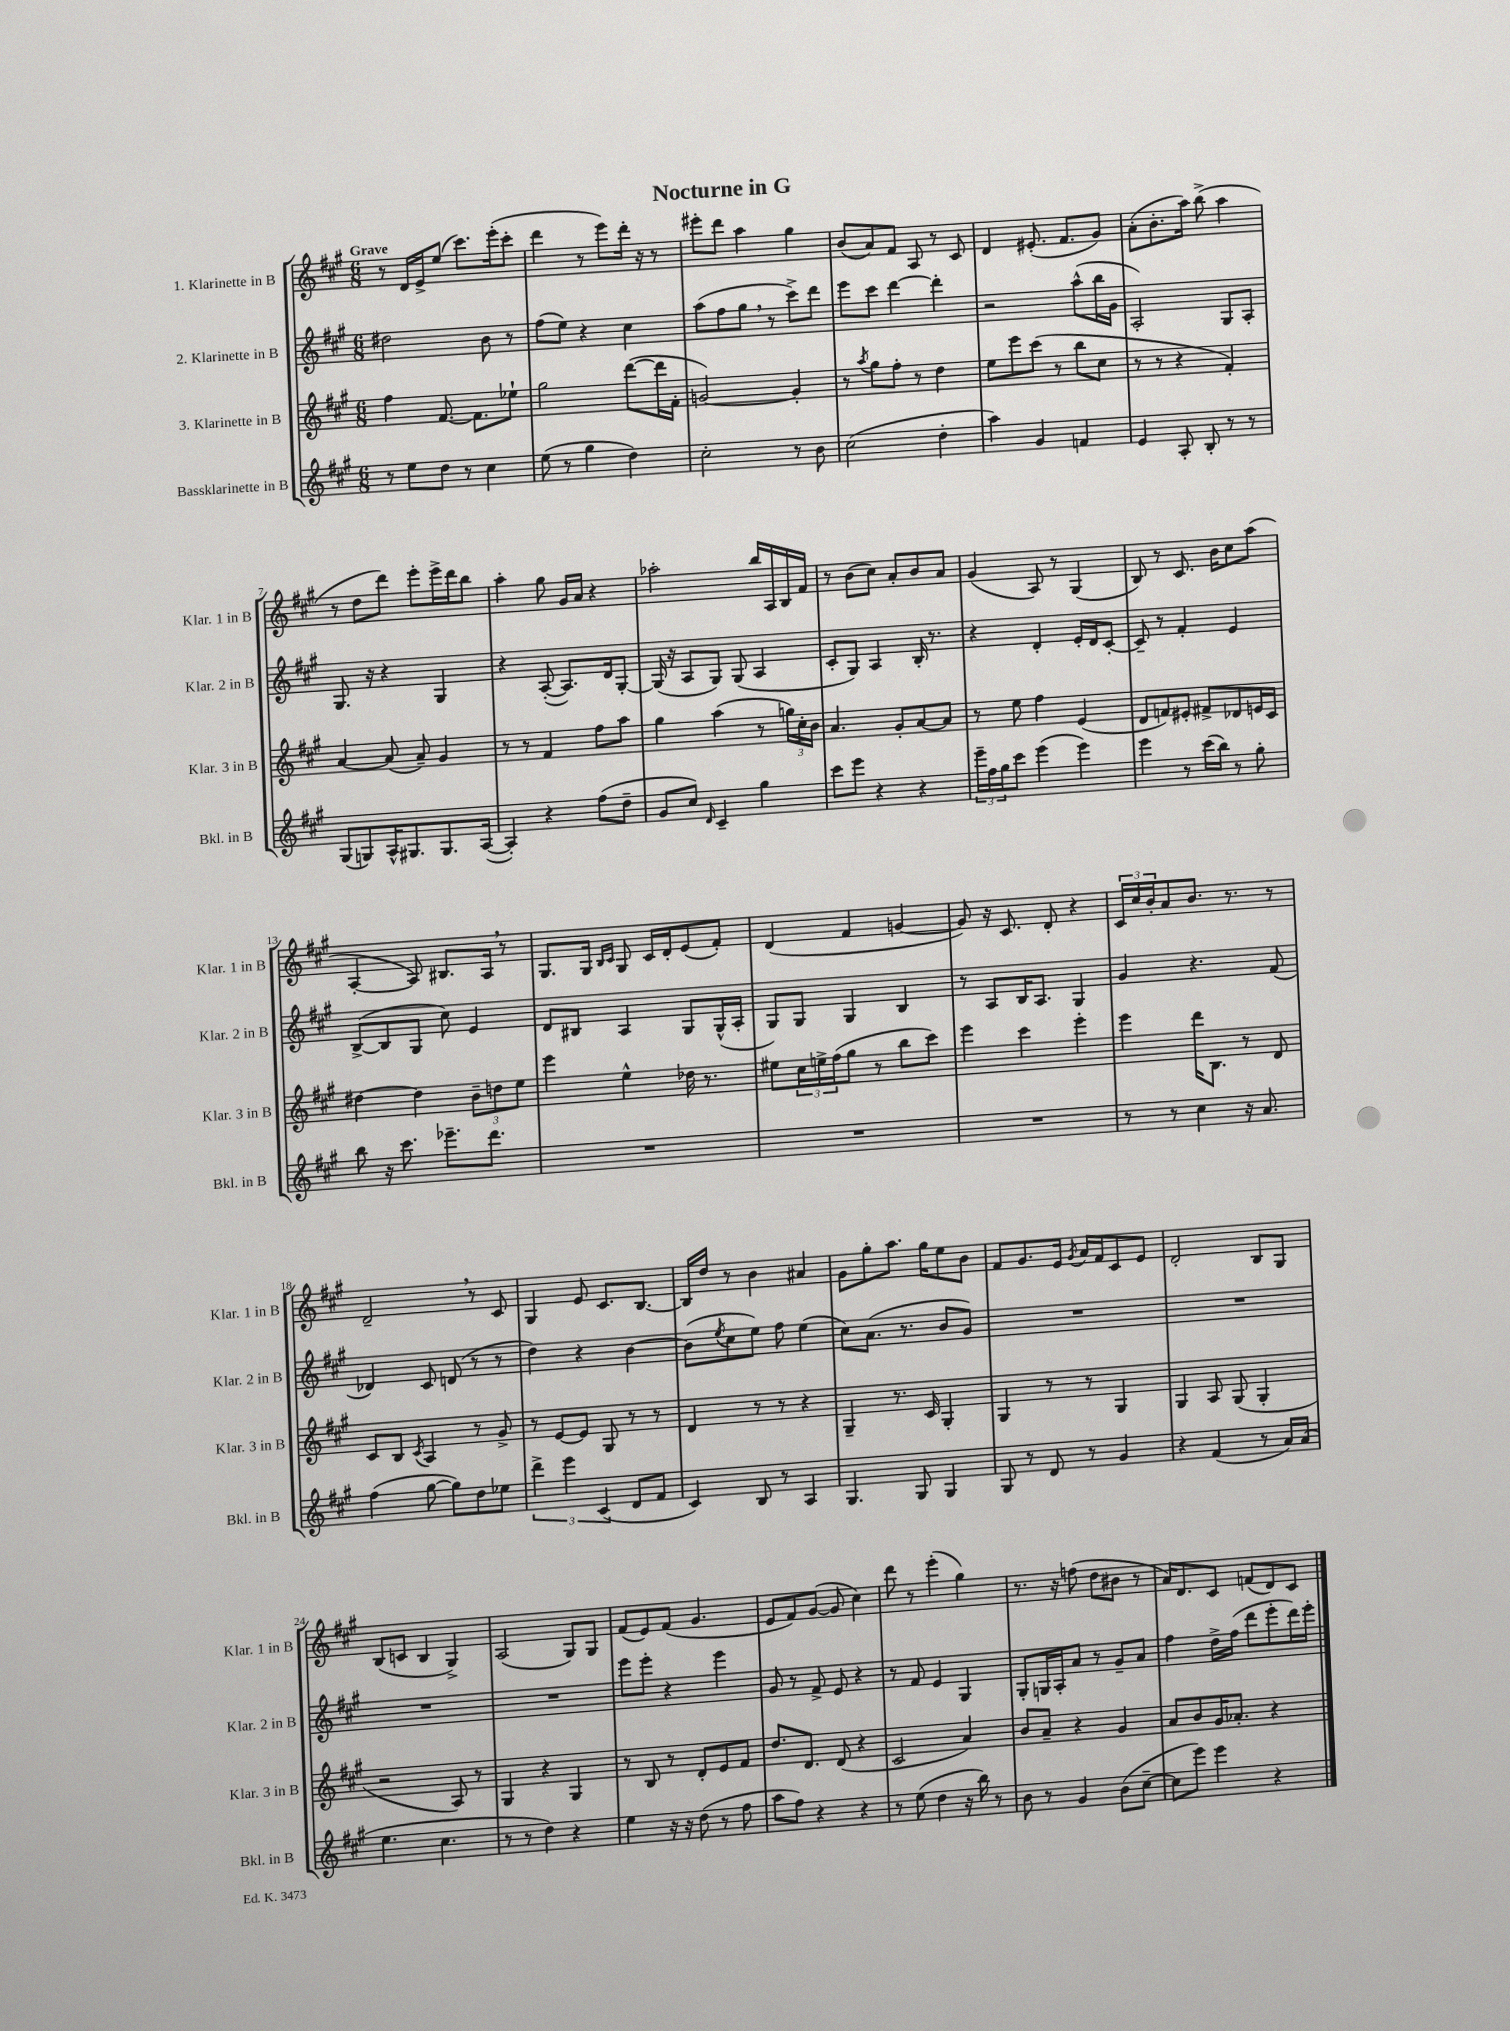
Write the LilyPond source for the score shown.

\header { title = "Nocturne in G" }
<<
\new StaffGroup <<
\new Staff = "s0" \with { instrumentName = "1. Klarinette in B" shortInstrumentName = "Klar. 1 in B" } {
    \clef treble \key a \major \numericTimeSignature \time 6/8 \tempo "Grave"
    r8 d'16 e'16-> e''8( cis'''8.) e'''16-.( cis'''8-. |
    d'''4 r8 e'''8) d'''16-. r16 r8 |
    eis'''8-. d'''8 a''4 gis''4 |
    b'8( a'8) fis'8 a8 r8 cis'8 |
    d'4 eis'8.-.( fis'8. gis'8) |
    a'8-.( b'8.-. a''16) b''8->( a''4 |
    r8 d''8 d'''8) e'''8-. e'''16-> d'''16 b''8 |
    a''4-. gis''8 gis'16 a'16 r4 |
    aes''2-. b''16 a16 b16 fis'16 |
    r8 b'8( cis''8) a'8-. b'8 a'8 |
    gis'4( a8) r8 gis4( |
    b8) r8 cis'8. b'16 cis''8 a''8( |
    a4~-. a8) bis8. a16 \breathe r8 |
    gis8. gis16 \grace { b16 cis'16 } gis8 cis'16 d'16-. e'8( fis'8-.) |
    d'4( fis'4 g'4~ |
    g'8) r16 cis'8. d'8-. r4 |
    \tuplet 3/2 { cis'16 cis''16 b'16-. } a'8 b'8. r8. r8 |
    d'2-- \breathe r8 cis'8 |
    gis4 e'8 cis'8. b8.~ |
    b16 d''16 r8 b'4 ais'4 |
    gis'8 gis''8-. a''8. gis''16 e''8 b'8 |
    fis'8 gis'8. e'16 \acciaccatura { gis'8 } a'16 fis'16 cis'8 e'8 |
    d'2-. b8 gis8 |
    b8( c'8 b4 gis4->) |
    a2( gis8) gis8 |
    fis'8( e'8) fis'8( gis'4. |
    e'8 fis'8) gis'8~( gis'8 cis''4) |
    d'''8 r8 e'''4-.( gis''4) |
    r8. r16 f''8( d''8 bis'8 r8 |
    a'16) d'8. cis'8 f'8( d'8) cis'8 \bar "|." |
}
\new Staff = "s1" \with { instrumentName = "2. Klarinette in B" shortInstrumentName = "Klar. 2 in B" } {
    \clef treble \key a \major \numericTimeSignature \time 6/8
    dis''2 b'8 r8 |
    fis''8( e''8) r4 cis''4 |
    a''8( fis''8 gis''8 \breathe r8 cis'''8->) d'''8 |
    e'''8 cis'''8 d'''4~ d'''4-. |
    r2 a''8-^( b''16 gis'16 |
    a2-.) gis8 a8-. |
    gis8. r16 r4 gis4 |
    r4 a8~-.( a8.) d'16 gis8~-. |
    gis16( r16 a8 gis8) gis8( a4 |
    cis'8-. gis8) a4 b16-. r8. |
    r4 d'4-. e'16-. d'16 cis'8~-. |
    cis'8-- r8 fis'4-. e'4 |
    b8~->( b8 gis8 cis''8) e'4 |
    d'8 bis8 a4 gis8 gis16-^( a16-. |
    gis8) gis8 gis4 b4 |
    r8 a8 b16 a8. gis4 |
    gis'4 r4. fis'8( |
    des'4) cis'8 d'8( r8 r8 |
    d''4) r4 b'4~ |
    b'8( \acciaccatura { e''8 } cis''8 e''8) fis''8 e''4( |
    cis''8) a'8.( r8. b'8 gis'8) |
    R2. |
    R2. |
    R2. |
    R2. |
    e'''8 e'''8-. r4 e'''4 |
    gis'8 r8 fis'8-> e'8 r4 |
    r8 fis'8 e'4 gis4 |
    gis8-. g16 a16-. a'8 r8 gis'8-- a'8 |
    fis''4 d''16-> fis''16( d'''8 e'''8-. d'''16) e'''16-. \bar "|." |
}
\new Staff = "s2" \with { instrumentName = "3. Klarinette in B" shortInstrumentName = "Klar. 3 in B" } {
    \clef treble \key a \major \numericTimeSignature \time 6/8
    fis''4 fis'8.~ fis'8. ees''8-! |
    gis''2 d'''8~( d'''16 fis'16-. |
    g'2~) g'4-. |
    r8 \acciaccatura { a''8 } gis''8 fis''8-. r8 d''4 |
    e''8 e'''8 cis'''8( r8 b''8 cis''8 |
    r8 r8 r4 fis'4-.) |
    a'4~ a'8( a'8--) gis'4 |
    r8 r8 fis'4 fis''8 a''8 |
    gis''4 a''4( r8 \tuplet 3/2 { g''16) cis''16-. b'16 } |
    a'4. gis'8-. a'8~ a'8 |
    r8 e''8 fis''4 e'4( |
    d'8 f'8) eis'8-. fis'8-> des'8 e'16 cis'16 |
    dis''4~ dis''4 \tuplet 3/2 { b'8-- d''8 e''8 } |
    e'''4 e''4-^ des''16 r8. |
    eis''8 \tuplet 3/2 { cis''16 e''16-> fis''16( } gis''8 r8 b''8 cis'''8) |
    e'''4 cis'''4 e'''4-. |
    e'''4 d'''16 b8. r8 d'8 |
    cis'8 b8 \acciaccatura { cis'8 } a4 r8 gis'8-> |
    r8 e'8~ e'8 gis8 r8 r8 |
    d'4 r8 r8 r4 |
    gis4-- r8. cis'16 gis4-. |
    gis4 r8 r8 gis4 |
    gis4 a8 gis8( gis4-. |
    r2 a8) r8 |
    gis4 r4 gis4 |
    r8 b8 r8 d'8-. e'8 fis'8 |
    d''8. d'8. d'8( r4 |
    cis'2 a'4) |
    b'8 a'8-- r4 gis'4 |
    a'8 b'8 gis'16 aes'8.-. r4 \bar "|." |
}
\new Staff = "s3" \with { instrumentName = "Bassklarinette in B" shortInstrumentName = "Bkl. in B" } {
    \clef treble \key a \major \numericTimeSignature \time 6/8
    r8 e''8 d''8 r8 cis''4 |
    e''8( r8 gis''4 d''4) |
    cis''2-. r8 b'8 |
    cis''2( d''4-. |
    a''4) gis'4 f'4 |
    e'4 a8-. b8-. r8 r8 |
    gis8( g8) a16-^ gis8. gis8. a16~( |
    a4-.) r4 fis''8( d''8-- |
    gis'8 cis''8) \grace { d'16 } cis'4-- gis''4 |
    cis'''8 e'''8 r4 r4 |
    \tuplet 3/2 { e'''16-- fis''16 gis''16 } cis'''8 e'''4( e'''4) |
    e'''4 r8 cis'''16( b''16) r8 gis''8-. |
    b''8 r16 cis'''8. ees'''8.-- d'''8. |
    R2. |
    R2. |
    R2. |
    r8 r8 cis''4 r16 a'8. |
    fis''4( gis''8~ gis''8) d''8 ees''8 |
    \tuplet 3/2 { d'''4-> e'''4 cis'4( } d'8 fis'8 |
    cis'4) b8 r8 a4 |
    gis4. gis8 gis4 |
    gis8 r8 d'8 r8 gis'4 |
    r4 fis'4( r8 a'16) a'16( |
    e''4. cis''4. |
    r8 r8 d''4) r4 |
    e''4 r16 r16 d''8( r8 fis''8 |
    a''8 fis''8) r4 r4 |
    r8 e''8( d''4 r16 b''16) r8 |
    b'8 r8 gis'4 b'8( cis''8~-- |
    cis''8 e'''8) e'''4 r4 \bar "|." |
}
>>
>>
